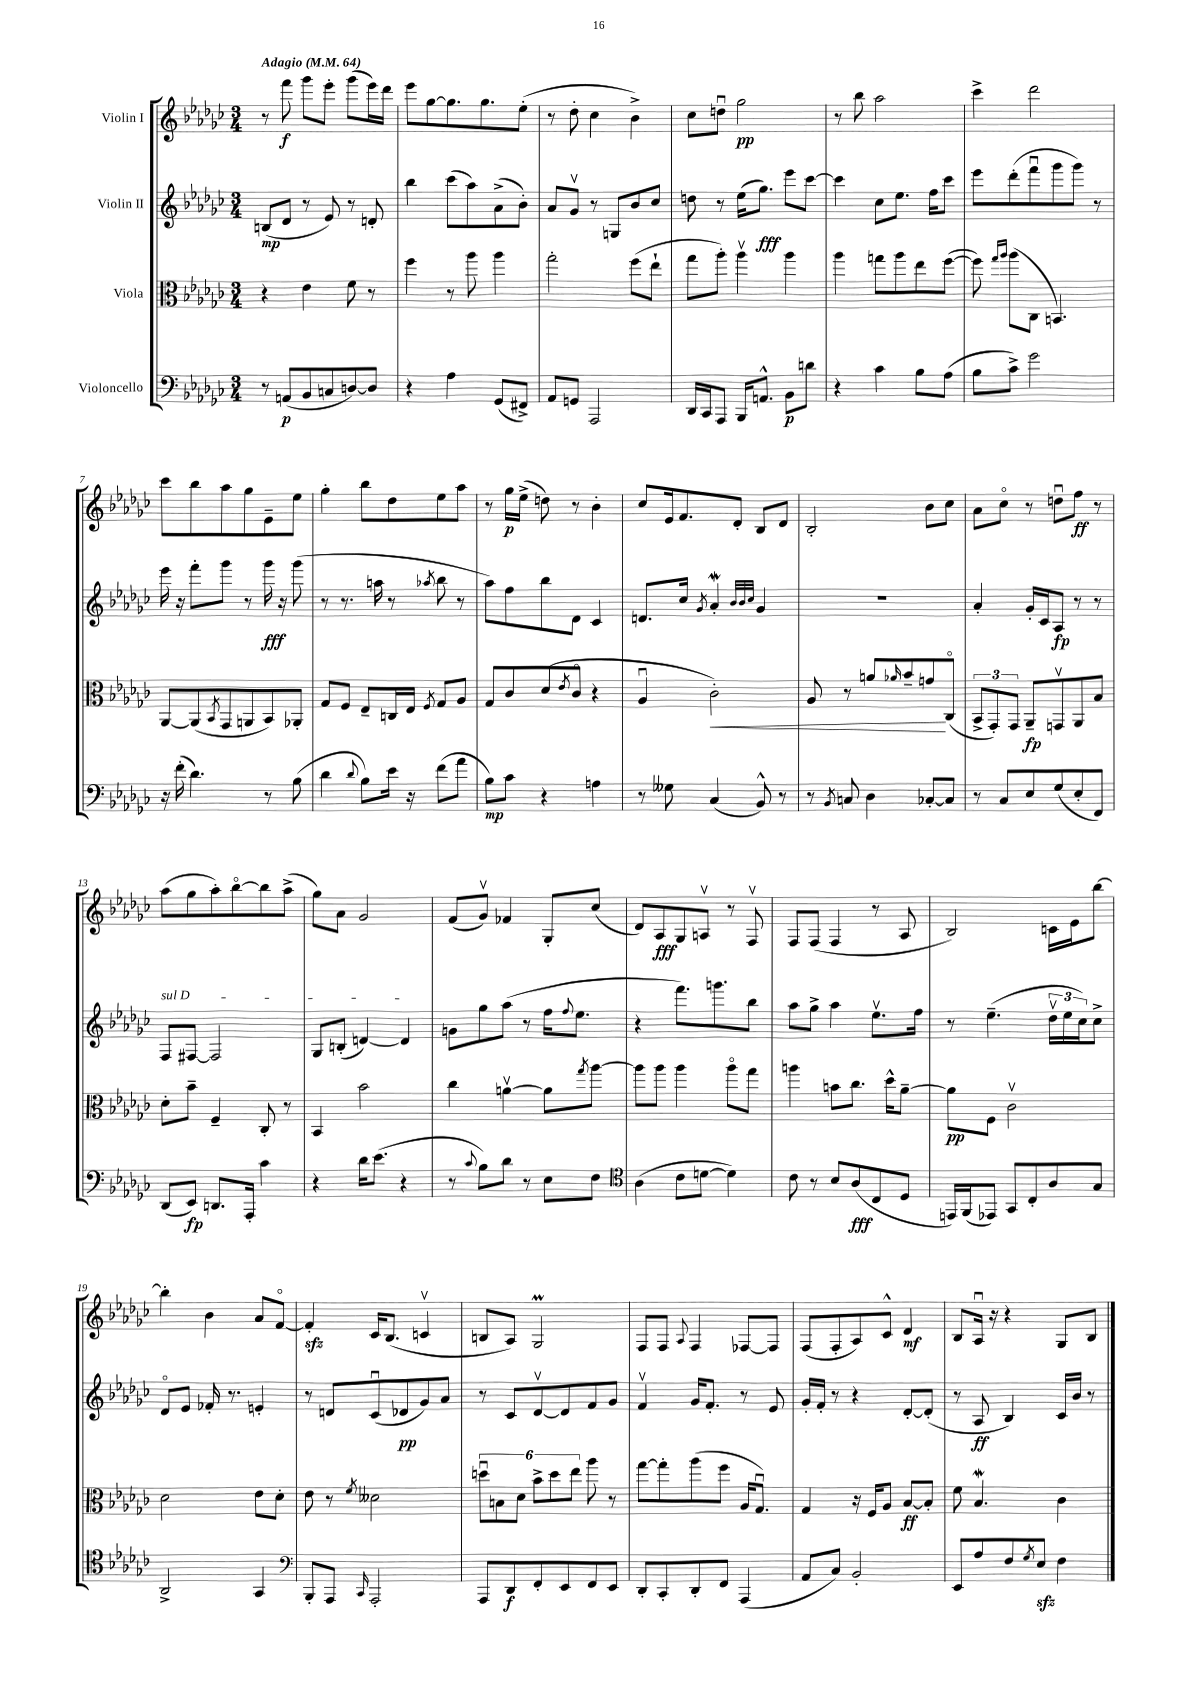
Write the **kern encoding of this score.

**kern	**kern	**kern	**kern
*staff4	*staff3	*staff2	*staff1
*clefF4	*clefC3	*clefG2	*clefG2
*k[b-e-a-d-g-c-]	*k[b-e-a-d-g-c-]	*k[b-e-a-d-g-c-]	*k[b-e-a-d-g-c-]
*M3/4	*M3/4	*M3/4	*M3/4
*MM64	*MM64	*MM64	*MM64
8r	4r	(8B	8r
(8AA	.	8d-	8fff
8BB-	4e-	8r	8ggg-
8C	.	8e-)	8eee-'
[8D)	8f	8r	(8ggg-
8D]	8r	8d'	16eee-)
.	.	.	16ddd-
=	=	=	=
4r	4ff	4bb-	8eee-
.	.	.	[8gg-
4A-	8r	(8ccc-	8.gg-]
.	8aa-	8aa-)	.
.	.	.	8.gg-
(8GG-	4aa-	(8a-^	.
8FF#^)	.	8b-')	(8ee-'
=	=	=	=
8AA-	2gg-'	8a-	8r
8GG	.	8g-v	8dd-'
2AAA-	.	8r	4cc-
.	.	8G	.
.	(8ff	8b-	4b-^)
.	8ee-`	8cc-	.
=	=	=	=
16DD-	8gg-	8dd	8cc-
16CC-	.	.	.
8AAA-	8aa-')	8r	8ddu
16BBB-	4aa-v	(16ee-	2gg-
8.AA^^	.	8.gg-)	.
8BB-	4aa-	8eee-	.
8d	.	[8ccc-	.
=	=	=	=
4r	4aa-	4ccc-]	8r
.	.	.	8bb-
4c-	8gg	8cc-	2aa-
.	8aa-	8.ee-	.
8B-	8ee-	.	.
.	.	16ff	.
(8A-	([8ff	8ccc-	.
=	=	=	=
8B-	8ff])	8eee-	4ccc-^
.	16qqgg-	.	.
.	16qqaa-	.	.
8c-^)	(8aa-	(8ddd-'	.
2g-	8C-	8fffu	2ddd-
.	4.BB)	8ggg-	.
.	.	8ggg-)	.
.	.	8r	.
=	=	=	=
16r	[8AA-	16eee-	8ccc-
(16f'	.	16r	.
4.d-)	(8AA-]	8fff'	8bb-
.	8qBB-	.	.
.	8GG-	8ggg-	8aa-
.	8AA	8r	8gg-
8r	8BB-)	16ggg-	8e-~
.	.	16r	.
(8B-	8AA-'	(8ggg-	8ee-
=	=	=	=
4d-	8G-	8r	4gg-'
.	8F	8.r	.
8qqd-	.	.	.
8B-)	8E-~	.	8bb-
.	.	16aa	.
16e-	16C	8r	8dd-
16r	16E-	.	.
.	8qF	8qaa-	.
(8f	8G-	8bb-	8ee-
8a-	8A-	8r	8aa-
=	=	=	=
8B-)	8G-	8aa-)	8r
8c-	8c-	8ff	16gg-
.	.	.	(16ee-^
4r	(8d-	8bb-	8dd)
.	8qe-	.	.
.	8c-o	8d-	8r
4A	4r	4c-	4b-'
=	=	=	=
8r	4A-u	8.d	8cc-
8G--	.	.	16e-
.	.	16cc-	8.f
.	.	8qg-	.
(4C-	2c-')	4a-'	.
.	.	.	8d-'
.	.	32qqb-	.
.	.	32qqb-	.
.	.	32qqcc-	.
8BB-^^)	.	4g-	8B-
8r	.	.	8d-
=	=	=	=
8r	8A-	2.r	2B-'
8qBB-	.	.	.
8C	8r	.	.
4D-	8a	.	.
.	16qqa-	.	.
.	8b-~	.	.
[8C-'	8g	.	8b-
8C-]	(8C-o	.	8cc-
=	=	=	=
8r	12BB-^	4a-'	8a-
.	12GG-')	.	.
8C-	.	.	8cc-o
.	12GG-	.	.
8E-	8AA-~	16g-'	8r
.	.	16c-	.
(8G-	8GGv	8A-	8ddu
8E-'	8AA-	8r	8ff
8FF)	8B-	8r	8r
=	=	=	=
(8DD-	8d-'	8F	(8aa-
8EE-)	8b-~	[8F#	8gg-
8.DD	4F~	2F#]	8aa-')
.	.	.	[8bb-o
16AAA-'	.	.	.
4c-	8C-'	.	8bb-]
.	8r	.	(8aa-^
=	=	=	=
4r	4BB-	8G-	8gg-)
.	.	(8B'	8a-
16d-	2b-	[4d)	2g-
(8.e-	.	.	.
4r	.	4d]	.
=	=	=	=
8r	4cc-	8g	(8f
8qqc-	.	.	.
8B-)	.	8gg-	8g-v)
8d-	[4av	(8aa-	4f-
8r	.	8r	.
8E-	8a]	16ff	8G-'
.	.	8qqff	.
.	.	8.ee-	.
.	8qgg-	.	.
8F	[8aa-	.	(8cc-
=	=	=	=
*clefC4	*	*	*
(4A-	8aa-]	4r	8d-)
.	8aa-	.	8A-
8c-	4aa-	8.fff)	8G-
[8d	.	.	8Av
.	.	8.ggg	.
4d])	8aa-o	.	8r
.	8gg-	8bb-	8Fv
=	=	=	=
8c-	4aa	8aa-	8F
8r	.	8gg-^	(8F
8B-	8b	4aa-	4F
(8A-	8.cc-	.	.
8C-	.	8.ee-v	8r
.	16dd-^^	.	.
8D-	[8a-~	.	8A-
.	.	16ff	.
=	=	=	=
16EE)	8a-]	8r	2B-)
(16FF	.	.	.
8EE-)	8F	(4.ee-~	.
8GG-	2c-v	.	.
8C-'	.	.	.
8A-	.	24dd-v	16c
.	.	24ee-	.
.	.	.	16e-
.	.	24cc-)	.
8G-	.	8cc-^	[8bb-
=	=	=	=
2AA-^	2d-	8d-o	4bb-']
.	.	8e-	.
.	.	16f-'	4b-
.	.	8.r	.
4GG-	8e-	4e'	8a-
.	8d-'	.	[8fo
=	=	=	=
*clefF4	*	*	*
8BBB-'	8e-	8r	4f']
8AAA-	8r	8d	.
16qqCC-	8qf	.	.
2AAA-'	2d--	(8c-u	16c-
.	.	.	(8.B-
.	.	8d-	.
.	.	8g-)	4cv
.	.	8a-	.
=	=	=	=
8AAA-	12ddu	8r	8B
.	12B	.	.
8DD-	.	8c-	8A-)
.	12d-	.	.
8FF'	12b-^	[8d-v	2G-
.	12dd	.	.
8EE-	.	8d-]	.
.	12ee-	.	.
8FF	8aa-	8f	.
8EE-	8r	8g-	.
=	=	=	=
8DD-'	[8gg-	4fv	8F
8CC-'	8gg-']	.	8F
.	.	.	8qqA-
8DD-'	(8aa-	16g-	4F
.	.	8.f'	.
8FF	8ff	.	.
(4AAA-	16A-	8r	[8F-
.	8.G-u)	.	.
.	.	8e-	8F-]
=	=	=	=
8AA-	4G-	16g-'	(8F
.	.	16f'	.
8C-)	.	8r	8F'
2BB-'	16r	4r	8A-)
.	16F	.	.
.	8A-	.	8c-^^
.	[8B-	[8d-'	4d-
.	8B-']	(8d-']	.
=	=	=	=
8EE-	8f	8r	8B-
8A-	4.B-	8A-	16A-u
.	.	.	16r
8F	.	4B-)	4r
8qG-	.	.	.
8E-	.	.	.
4F	4c-	16c-	8G-
.	.	16b-	.
.	.	8r	8B-
==	==	==	==
*-	*-	*-	*-
